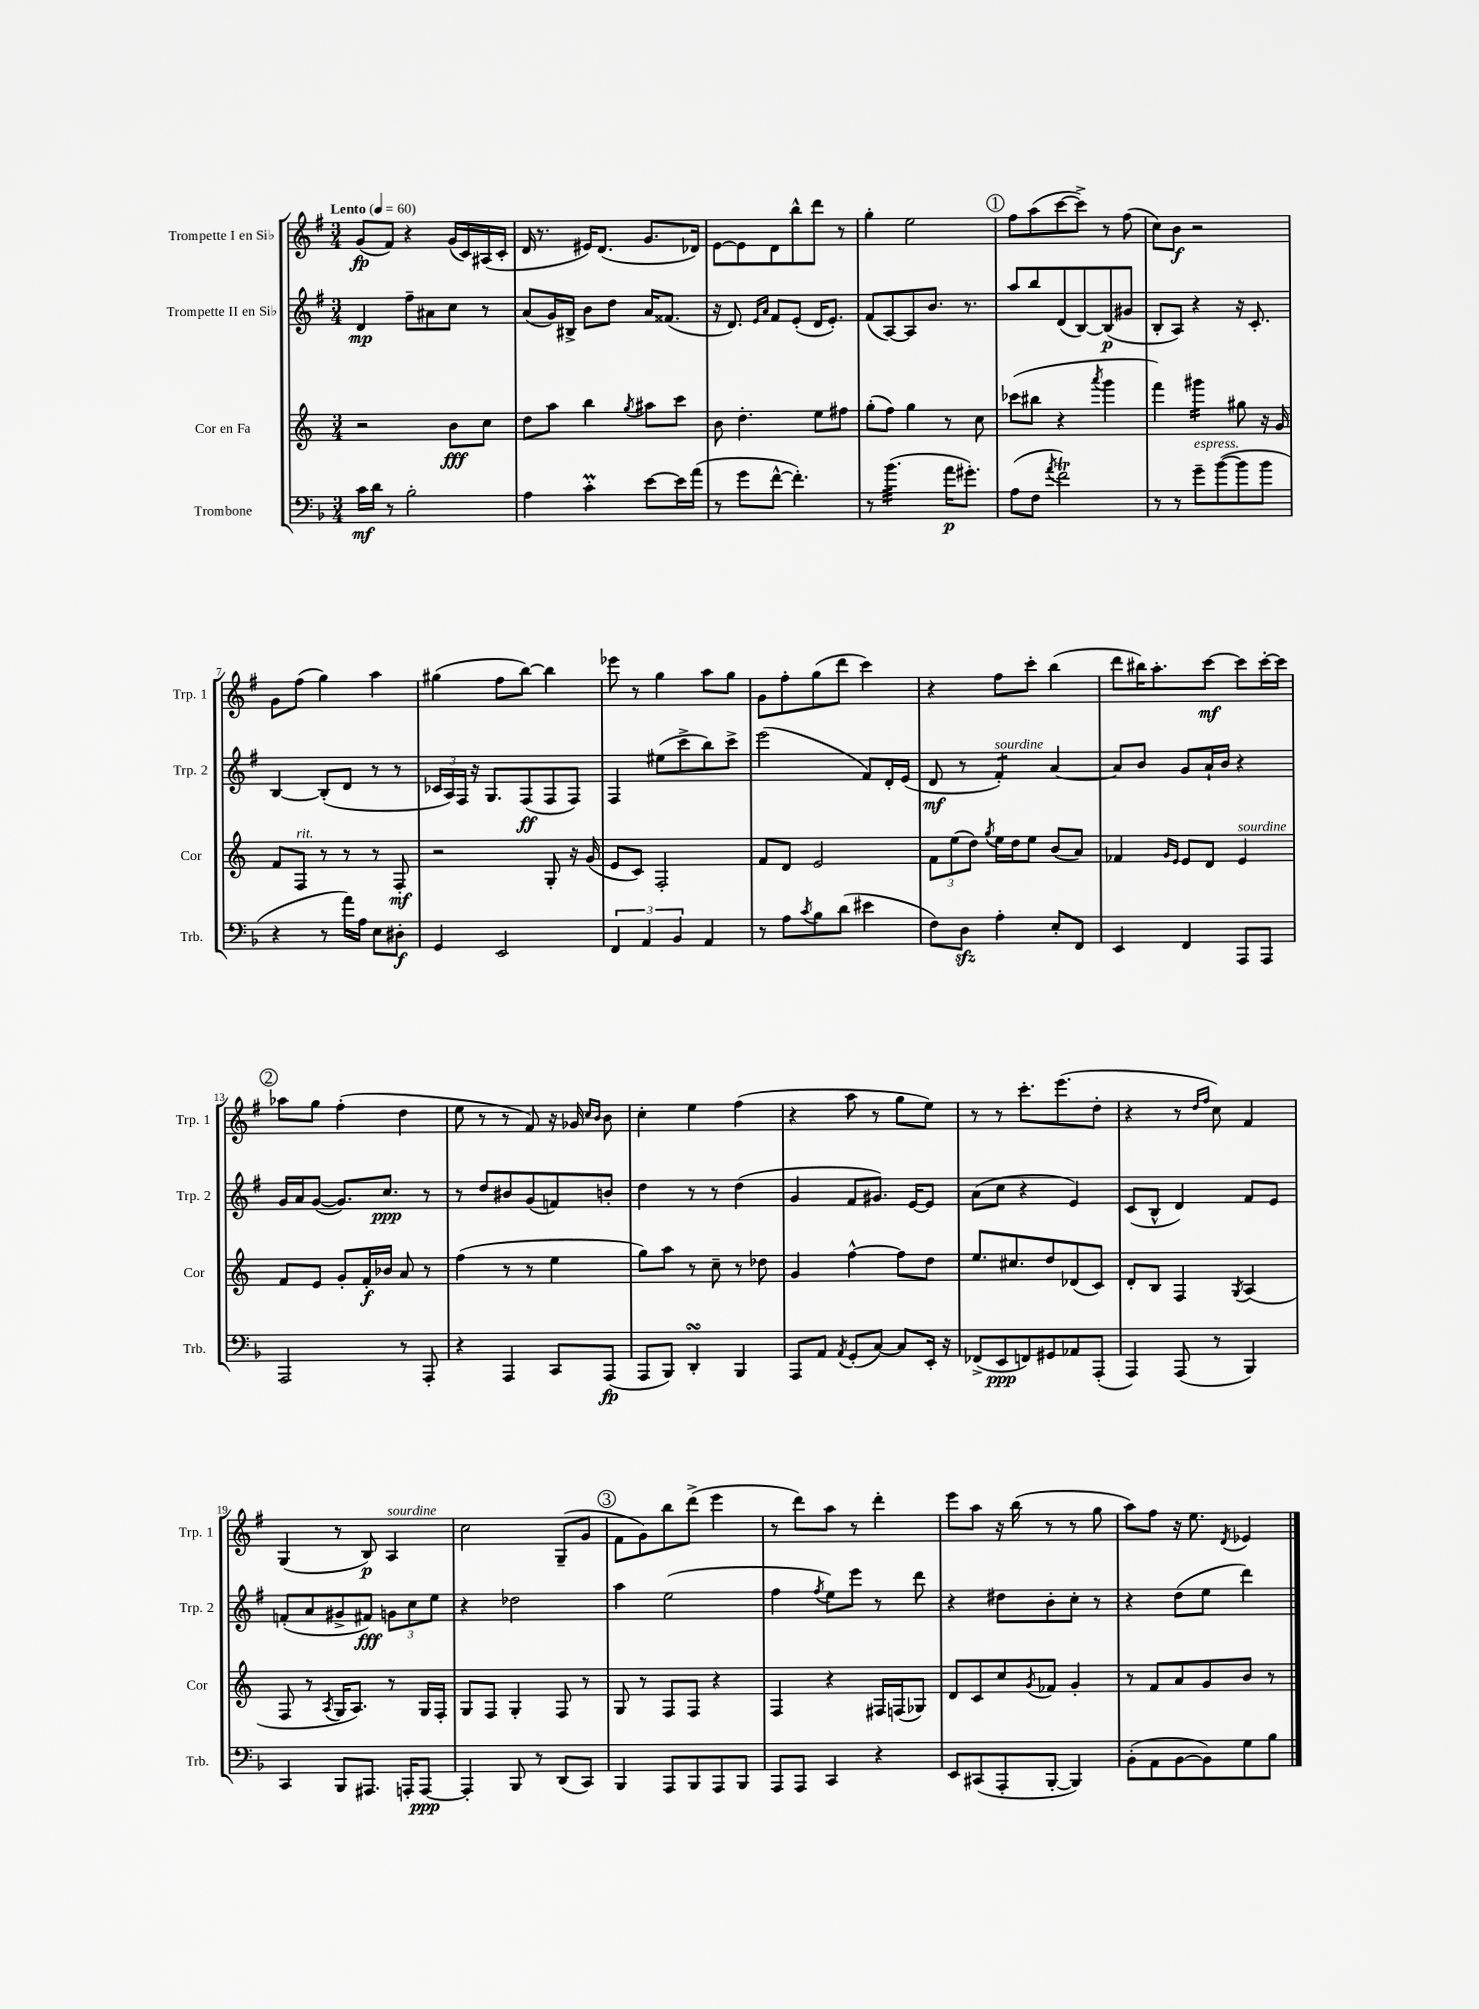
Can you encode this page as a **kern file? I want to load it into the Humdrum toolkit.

**kern	**kern	**kern	**kern
*staff4	*staff3	*staff2	*staff1
*clefF4	*clefG2	*clefG2	*clefG2
*k[b-]	*k[]	*k[f#]	*k[f#]
*M3/4	*M3/4	*M3/4	*M3/4
*MM60	*MM60	*MM60	*MM60
16c\LL	2r	4d/	(8g/L
16d\JJ	.	.	.
8r	.	.	8f#/J)
2B-'\	.	8ff#~\L	4r
.	.	8a#\	.
.	8b\L	8cc\J	(16g/LL
.	.	.	16c/)
.	8cc\J	8r	(16A#/
.	.	.	16c'/JJ
=	=	=	=
4A\	8dd\L	(8a/L	16d/
.	.	.	8.r
.	8aa\J	16g/L)	.
.	.	16B#^/JJ	.
4c'\	4bb\	8b\L	16e#/LK)
.	.	.	(8.d/J
.	.	8dd\J	.
.	8qgg/	.	.
[8e\L	8aa#\L	16a/LK	8.g/L
.	.	(8.f##/J	.
16e\]L	8ccc\J	.	.
(16a\JJ	.	.	16d-/Jk)
=	=	=	=
8r	8b\	16r	[8e\L
.	.	8.d/)	.
8g\L	4.dd'\	.	8e\]
.	.	16qqe/LL	.
.	.	16qqa/JJ	.
[8f^^\J	.	8f#/L	8d\
4.f'\])	.	(8e'/J	8bb^^\
.	8ee\L	16d/LK	8ddd\J
.	.	8.e'/J)	.
.	8ff#\J	.	8r
=	=	=	=
8r	(8gg'\L	(8f#/L	4gg'\
(4.b-\	8ff\J)	[8A/)	.
.	4gg\	8A/]	2ee\
.	.	8.b/J	.
16a\LK	8r	.	.
8.g#'\J)	.	8.r	.
.	8cc\	.	.
=	=	=	=
(8A\L	(8ccc-\L	8aa/L	8ff#\L
8F\J	8bb#\J	8bb/	(8aa\
8qa/	.	.	.
2f\)	4r	(8d/	[8ccc\
.	.	[8B/)	8ccc^\]J)
.	8qaaa/	.	.
.	4ggg\	(8B/]	8r
.	.	8g#/J	(8ff#\
=	=	=	=
8r	4fff\)	8B'/L	8cc\L)
8r	.	8A/J)	8b\J
8g~\L	4ggg#\	4r	2r
([8b-\	.	.	.
8b-\]	8gg#\	16r	.
.	.	8.c'/	.
8b-\J	16r	.	.
.	16g/	.	.
=	=	=	=
4r	8f/L	[4B/	8g\L
.	8F/J	.	(8ff#\J
8r	8r	(8B'/]L	4gg\)
16a\LL)	8r	8d/J	.
16A\JJ	.	.	.
8E\L	8r	8r	4aa\
8D#'\J	8F'/	8r	.
=	=	=	=
4GG/	2r	24c-/LL	(4gg#\
.	.	24A/)	.
.	.	24F#/JJ	.
.	.	16r	.
.	.	8.G/L	.
2EE/	.	.	8ff#\L
.	.	(8F#/	[8bb\J)
.	8G'/	8F#/	4bb\]
.	16r	8F#/J)	.
.	(16g/	.	.
=	=	=	=
6FF/	8e/L	4F#/	8eee-\
.	8c/J)	.	8r
6AA/	.	.	.
.	2F'/	(8ee#\L	4gg\
6BB-/	.	.	.
.	.	8ccc^\	.
4AA/	.	8bb\)	8aa\L
.	.	8ccc^\J	8gg\J
=	=	=	=
8r	8f/L	(2eee\	8g\L
8A\L	8d/J	.	8ff#'\
8qc/	.	.	.
8B-\	2e/	.	(8gg\
(8d\J	.	.	8ddd\J
4e#\	.	8f#/L)	4ccc\)
.	.	16d'/L	.
.	.	(16e/JJ	.
=	=	=	=
8F\L)	12f\L	8d/	4r
.	(12ee\	.	.
8D\J	.	8r	.
.	12dd\J)	.	.
.	8qgg/	.	.
4A'\	16ee\LL	4f#'/)	8ff#\L
.	16dd\J	.	.
.	8ee\J	.	8ccc'\J
8E'/L	(8b/L	[4a/	(4bb\
8FF/J	8a/J)	.	.
=	=	=	=
4EE/	4f-/	8a/]L	8ddd\L
.	.	8b/J	16bb#\K)
.	.	.	8.aa'\
.	16qqg/LL	.	.
.	16qqe/JJ	.	.
4FF/	8e/L	8g/L	.
.	8d/J	16a`/L	[8ccc\J
.	.	16b/JJ	.
8AAA/L	4e/	4r	8ccc\]L
8AAA/J	.	.	[16ccc'\L
.	.	.	16ccc\]JJ
=	=	=	=
2AAA/	8f/L	16g/LL	8aa-\L
.	.	16a/J	.
.	8e/J	([8g/J	8gg\J
.	8g'/L	8.g/]L)	(4ff#'\
.	16f'/L	.	.
.	16b-/JJ	8.cc/J	.
8r	8a/	.	4dd\
8AAA'/	8r	8r	.
=	=	=	=
4r	(4ff\	8r	8ee\
.	.	8dd/L	8r
4AAA/	8r	8b#/	8r
.	8r	(8g/	8f#/)
8CC/L	4ee\	8f/)	16r
.	.	.	16g-/
.	.	.	16qqcc/LL
.	.	.	16qqb/JJ
(8AAA/J	.	8b'/J	8b\
=	=	=	=
8AAA/L	8gg\L)	4dd\	4cc'\
8BBB-/J)	8aa\J	.	.
4DD'/	8r	8r	4ee\
.	8cc~\	8r	.
4BBB-/	8r	(4dd\	(4ff#\
.	8dd-\	.	.
=	=	=	=
8AAA/L	4g/	4g/	4r
8AA/J	.	.	.
8qAA/	.	.	.
(8GG'/L	[4ff^^\	8f#/L	8aa\
[8C/J)	.	8.g#/J)	8r
8C/]L	8ff\]L	.	8gg\L
.	.	[16e/LK	.
16EE'/Jk	8dd\J	8e/]J	8ee\J)
16r	.	.	.
=	=	=	=
(8FF-^/L	8.ee/L	(8a\L	8r
8EE/	.	8cc\J	8r
.	8.cc#/	.	.
8FF/)	.	4r	8.ccc'\L
8GG#/	8dd/	.	.
.	.	.	(8.eee\
8AA-/	(8d-/	4e/)	.
(8AAA'/J	8c/J)	.	8dd'\J
=	=	=	=
4AAA/)	8d'/L	(8c/L	4r
.	8B/J	8B^^/J	.
(8AAA/	4F/	4d/)	8r
.	.	.	16qqdd/LL
.	.	.	16qqff#/JJ
8r	.	.	8cc\)
.	8qG/	.	.
4BBB-/)	(4A/	8f#/L	4f#/
.	.	8e/J	.
=	=	=	=
4CC/	8F/	(8f'/L	(4G/
.	8r	8a/	.
.	8qA/	.	.
8BBB-/L	16G/LK	8g#^/	8r
.	8.A/J)	.	.
8.AAA#/J	.	8f#/J)	8B/)
.	8r	12g\L	4A/
16AAA'/LK	.	.	.
.	.	12cc\	.
[8AAA/J	16G/LL	.	.
.	.	12ee\J	.
.	16F'/JJ	.	.
=	=	=	=
4AAA'/]	8G/L	4r	2cc\
.	8F/J	.	.
8BBB-/	4G'/	2dd-\	.
8r	.	.	.
(8DD/L	8F/	.	(8G~/L
8CC/J)	8r	.	8g/J
=	=	=	=
4BBB-/	8G/	4aa\	8f#\L
.	8r	.	8g\)
8AAA/L	8F/L	(2ee\	8bb\
8BBB-/	8F/J	.	(8ddd^\J
8AAA/	4r	.	4eee\
8BBB-/J	.	.	.
=	=	=	=
8AAA/L	4F/	4ff#\	8r
8AAA/J	.	.	8ddd\L)
.	.	8qff#/	.
4CC/	4r	8ee\L)	8aa\J
.	.	8eee\J	8r
4r	16F#/LL	8r	4ddd'\
.	(16F/J	.	.
.	8G-/J)	8ddd\	.
=	=	=	=
8EE/L	8d/L	4r	8eee\L
(8CC#/	8c/	.	8aa\J
8AAA'/	8cc/	8dd#\L	16r
.	.	.	(16bb\
.	8qg/	.	.
[8BBB-'/J	8f-/J	8b'\	8r
4BBB-/])	4g'/	8cc'\J	8r
.	.	8r	8gg\
=	=	=	=
(8BB-'\L	8r	4r	8aa\L)
8AA\	8f/L	.	8ff#\J
[8BB-\	8a/	(8dd\L	16r
.	.	.	8.ee\
8BB-\])	8g/	8ee\J	.
.	.	.	8qd/
8G\	8b/J	4ddd\)	4e-/
8B-\J	8r	.	.
==	==	==	==
*-	*-	*-	*-
